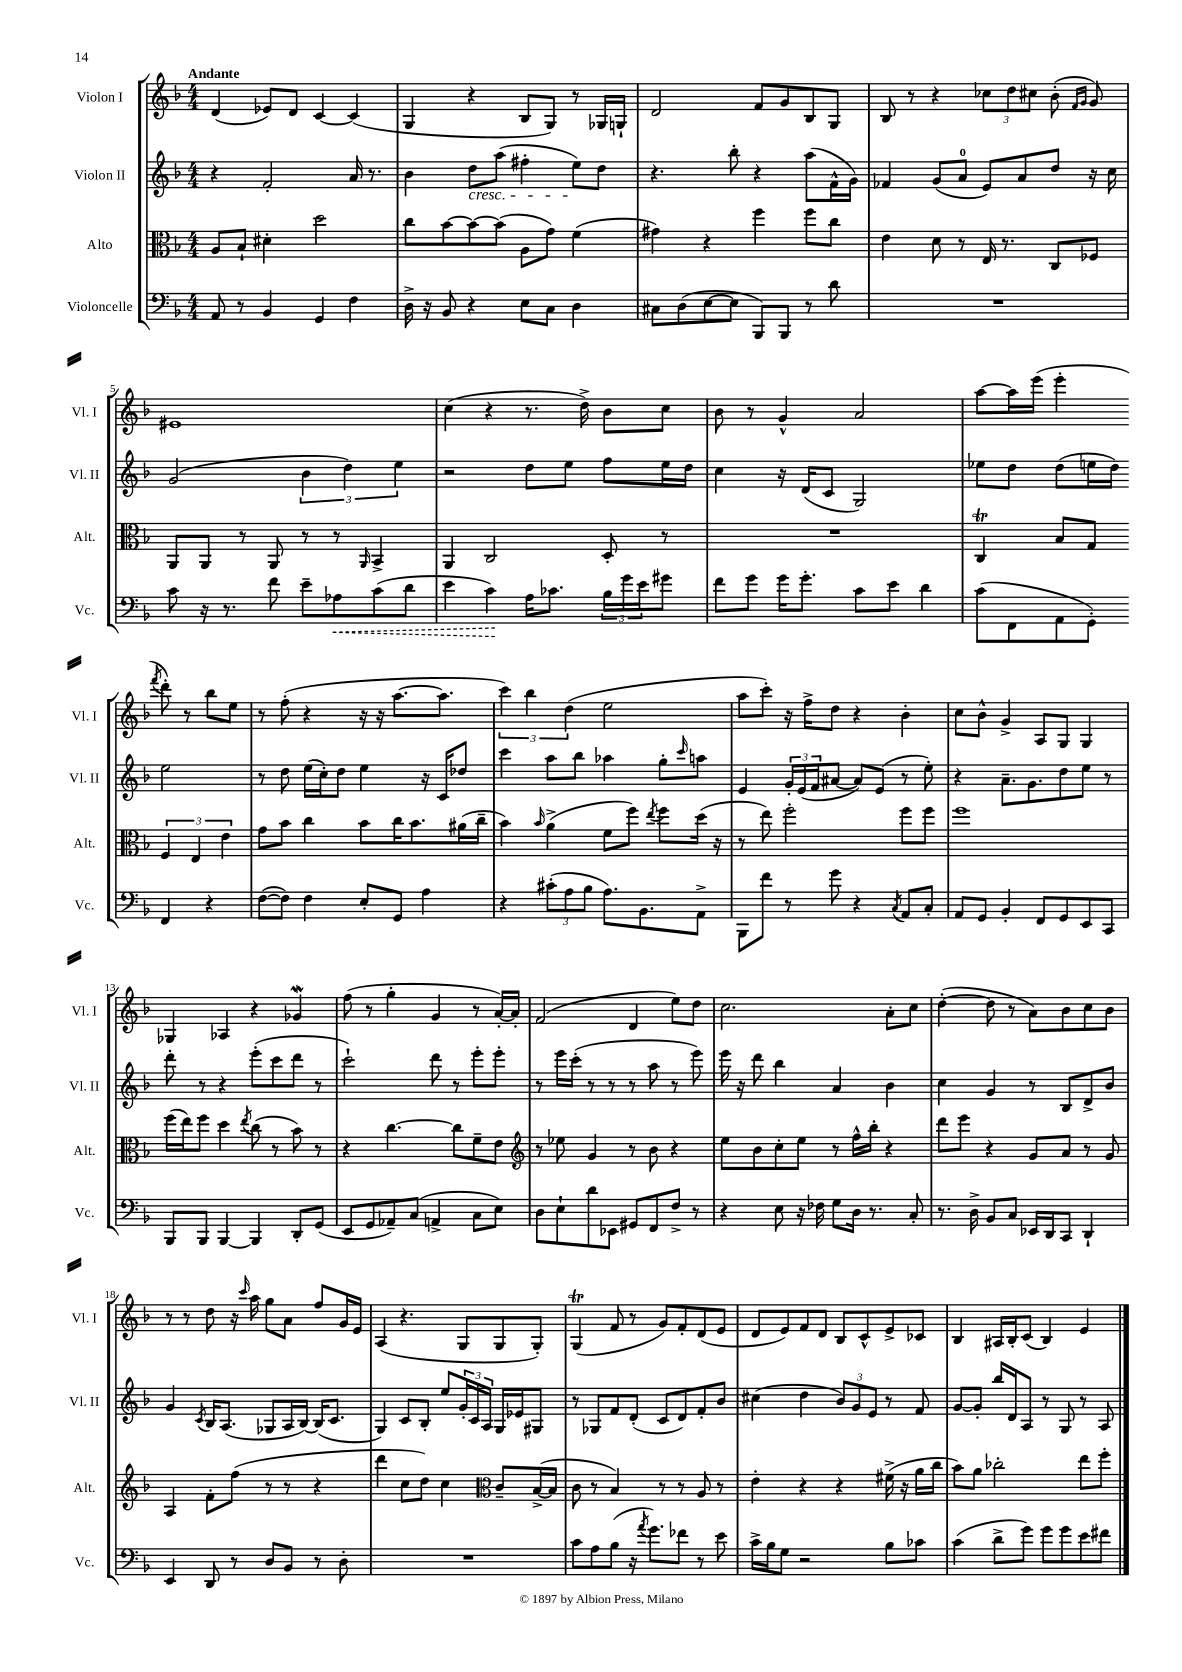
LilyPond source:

<<
\new StaffGroup <<
\new Staff = "s0" \with { instrumentName = "Violon I" shortInstrumentName = "Vl. I" } {
    \clef treble \key f \major \numericTimeSignature \time 4/4 \tempo "Andante"
    d'4( ees'8) d'8 c'4~ c'4( |
    g4 r4 bes8 g8) r8 ges16 g16-! |
    d'2 f'8 g'8 bes8 g8 |
    bes8 r8 r4 \tuplet 3/2 { ces''8 d''8 cis''8 } bes'8-.( \grace { f'16 g'16 } g'8) |
    eis'1 |
    c''4( r4 r8. d''16->) bes'8 c''8 |
    bes'8 r8 g'4-^ a'2 |
    a''8~ a''16 e'''16( e'''4-. \acciaccatura { f'''8 } d'''8-.) r8 bes''8 e''8 |
    r8 f''8-.( r4 r16 r16 a''8.~ a''8. |
    \tuplet 3/2 { c'''4) bes''4 d''4( } e''2 |
    a''8 c'''8-.) r16 f''16-> d''8 r4 bes'4-. |
    c''8 bes'8-^ g'4-> a8 g8 g4 |
    ges4 aes4 r4 ges'4\mordent |
    f''8( r8 g''4-. g'4 r8 a'16~-.) a'16-. |
    f'2( d'4 e''8) d''8 |
    c''2. a'8-. c''8 |
    d''4~-.( d''8 r8 a'8) bes'8 c''8 bes'8 |
    r8 r8 d''8 r16 \grace { c'''16 } a''16 g''8 a'8 f''8 g'16 e'16 |
    a4( r4. g8 g8 g8-.) |
    g4\trill( f'8 r8 g'8) f'8-. d'8( e'8 |
    d'8 e'8) f'8 d'8 bes8 c'8-^ e'8-> ces'8 |
    bes4 ais16 bes16-. c'8( bes4) e'4 \bar "|." |
}
\new Staff = "s1" \with { instrumentName = "Violon II" shortInstrumentName = "Vl. II" } {
    \clef treble \key f \major \numericTimeSignature \time 4/4
    r4 f'2-. a'16 r8. |
    bes'4 d''8\cresc a''8( fis''4-. e''8\!) d''8 |
    r4. bes''8-. r4 a''8( f'16-^ g'16) |
    fes'4 g'8( a'8-0 e'8) a'8 d''8 r16 c''16 |
    g'2( \tuplet 3/2 { bes'4 d''4) e''4 } |
    r2 d''8 e''8 f''8 e''16 d''16 |
    c''4 r16 d'16( c'8 g2) |
    ees''8 d''8 d''8( e''16 d''16) e''2 |
    r8 d''8 e''16( c''16-.) d''8 e''4 r16 c'16 des''8 |
    c'''4 a''8 bes''8 aes''4 g''8-. \grace { c'''16 } a''8 |
    e'4 \tuplet 3/2 { g'16-. e'16( f'16 } ais'8~ ais'8) e'8( r8 e''8-.) |
    r4 a'8.-- g'8. d''8 e''8 r8 |
    d'''8-. r8 r4 e'''8-.( c'''8 d'''8 r8 |
    c'''2-!) d'''8 r8 e'''8-. e'''8-. |
    r8 e'''16 c'''16-.( r8 r8 r8 a''8 r8 e'''8) |
    e'''16 r16 d'''8 bes''4 a'4 bes'4 |
    c''4 g'4 r8 bes8 d'8-> bes'8 |
    g'4 \acciaccatura { c'8 } bes16 a8.( ges8 a16 bes16~) bes16( c'8. |
    g4) c'8 bes8-. e''8 \tuplet 3/2 { g'16-. c'16 a16 } g16 ees'16 gis8 |
    r8 ges8 f'8 d'8-.( c'8 d'8) f'8-. bes'8 |
    cis''4( d''4 \tuplet 3/2 { bes'8) g'8 e'8 } r8 f'8 |
    g'8~ g'8-. bes''16 d'16 a8 r8 g8 r8 a8 \bar "|." |
}
\new Staff = "s2" \with { instrumentName = "Alto" shortInstrumentName = "Alt." } {
    \clef alto \key f \major \numericTimeSignature \time 4/4
    a8 bes8-! dis'4-. d''2 |
    c''8 bes'8~ bes'8~ bes'8( a8 g'8) f'4( |
    gis'4) r4 f''4 f''8 c''8 |
    e'4 d'8 r8 e16 r8. c8 fes8 |
    a,8 a,8 r8 a,8 r8 r8 \grace { a,16 } bes,4-> |
    a,4 c2 d8-. r8 |
    R1 |
    c4\trill bes8 g8 \tuplet 3/2 { f4 e4 e'4 } |
    g'8 bes'8 c''4 bes'8 c''16 bes'8. ais'16( c''16-- |
    bes'4) \grace { bes'16 } a'4->( f'8 f''8) \acciaccatura { e''8 } f''8 d''16( r16 |
    r8 e''8) f''2-. f''8 f''8 |
    f''1 |
    f''16( e''16) f''8 d''4 \acciaccatura { e''8 } c''8( r8 bes'8) r8 |
    r4 c''4.~ c''8 f'8-- e'8 |
    \clef treble r8 ees''8 g'4 r8 bes'8 r4 |
    e''8 bes'8 c''8-. e''8 r8 f''16-^ bes''16-. r4 |
    d'''8 e'''8 r4 g'8 a'8 r8 g'8 |
    a4 f'8-. f''8( r8 r8 r4 |
    d'''4 c''8 d''8) c''4 \clef alto c'8-- bes16~->( bes16 |
    c'8 r8 bes4) r8 r8 a8 r8 |
    e'4-. r4 r4 fis'16->( r16 a'16 c''16 |
    bes'8) a'8 ces''2-. e''8 f''8-. \bar "|." |
}
\new Staff = "s3" \with { instrumentName = "Violoncelle" shortInstrumentName = "Vc." } {
    \clef bass \key f \major \numericTimeSignature \time 4/4
    a,8 r8 bes,4 g,4 f4 |
    d16-> r16 bes,8 r4 e8 c8 d4 |
    cis8 d8( e8~ e8 bes,,8) bes,,8 r8 d'8 |
    R1 |
    c'8 r16 r8. f'8 e'8-- \once \override Hairpin.style = #'dashed-line aes8\< c'8( d'8 |
    e'4 c'4\!) a16 ces'8. \tuplet 3/2 { bes16 g'16 e'16 } gis'8 |
    f'8 g'8 g'16 g'8.-. c'8 e'8 d'4 |
    c'8( f,8 a,8 g,8-.) f,4 r4 |
    f8~( f8) f4 e8-. g,8 a4 |
    r4 \tuplet 3/2 { cis'8-.( a8 bes8 } a8.) bes,8. a,8-> |
    bes,,8 f'8 r8 g'8 r4 \acciaccatura { c8 } a,8 c8-. |
    a,8 g,8 bes,4-. f,8 g,8 e,8 c,8 |
    bes,,8 bes,,8 bes,,4~ bes,,4 d,8-. g,8( |
    e,8 g,8 aes,8--) c8( a,4-> c8 e8) |
    d8 e8-! d'8 ees,8 gis,8 f,8 f8-> r8 |
    r4 e8 r16 fes16 g8 d16 r8. c8-. |
    r8. d16-> bes,8 c8 ees,16 d,16 c,8 d,4-! |
    e,4 d,8 r8 d8 bes,8 r8 d8-. |
    R1 |
    c'8 a8 bes8( r16 \acciaccatura { a'8 } g'8.) fes'8 r8 e'8 |
    c'16-> bes16 g8 r2 bes8 ces'8 |
    c'4( d'8-> g'8) g'8 g'8 e'8 fis'8 \bar "|." |
}
>>
>>
